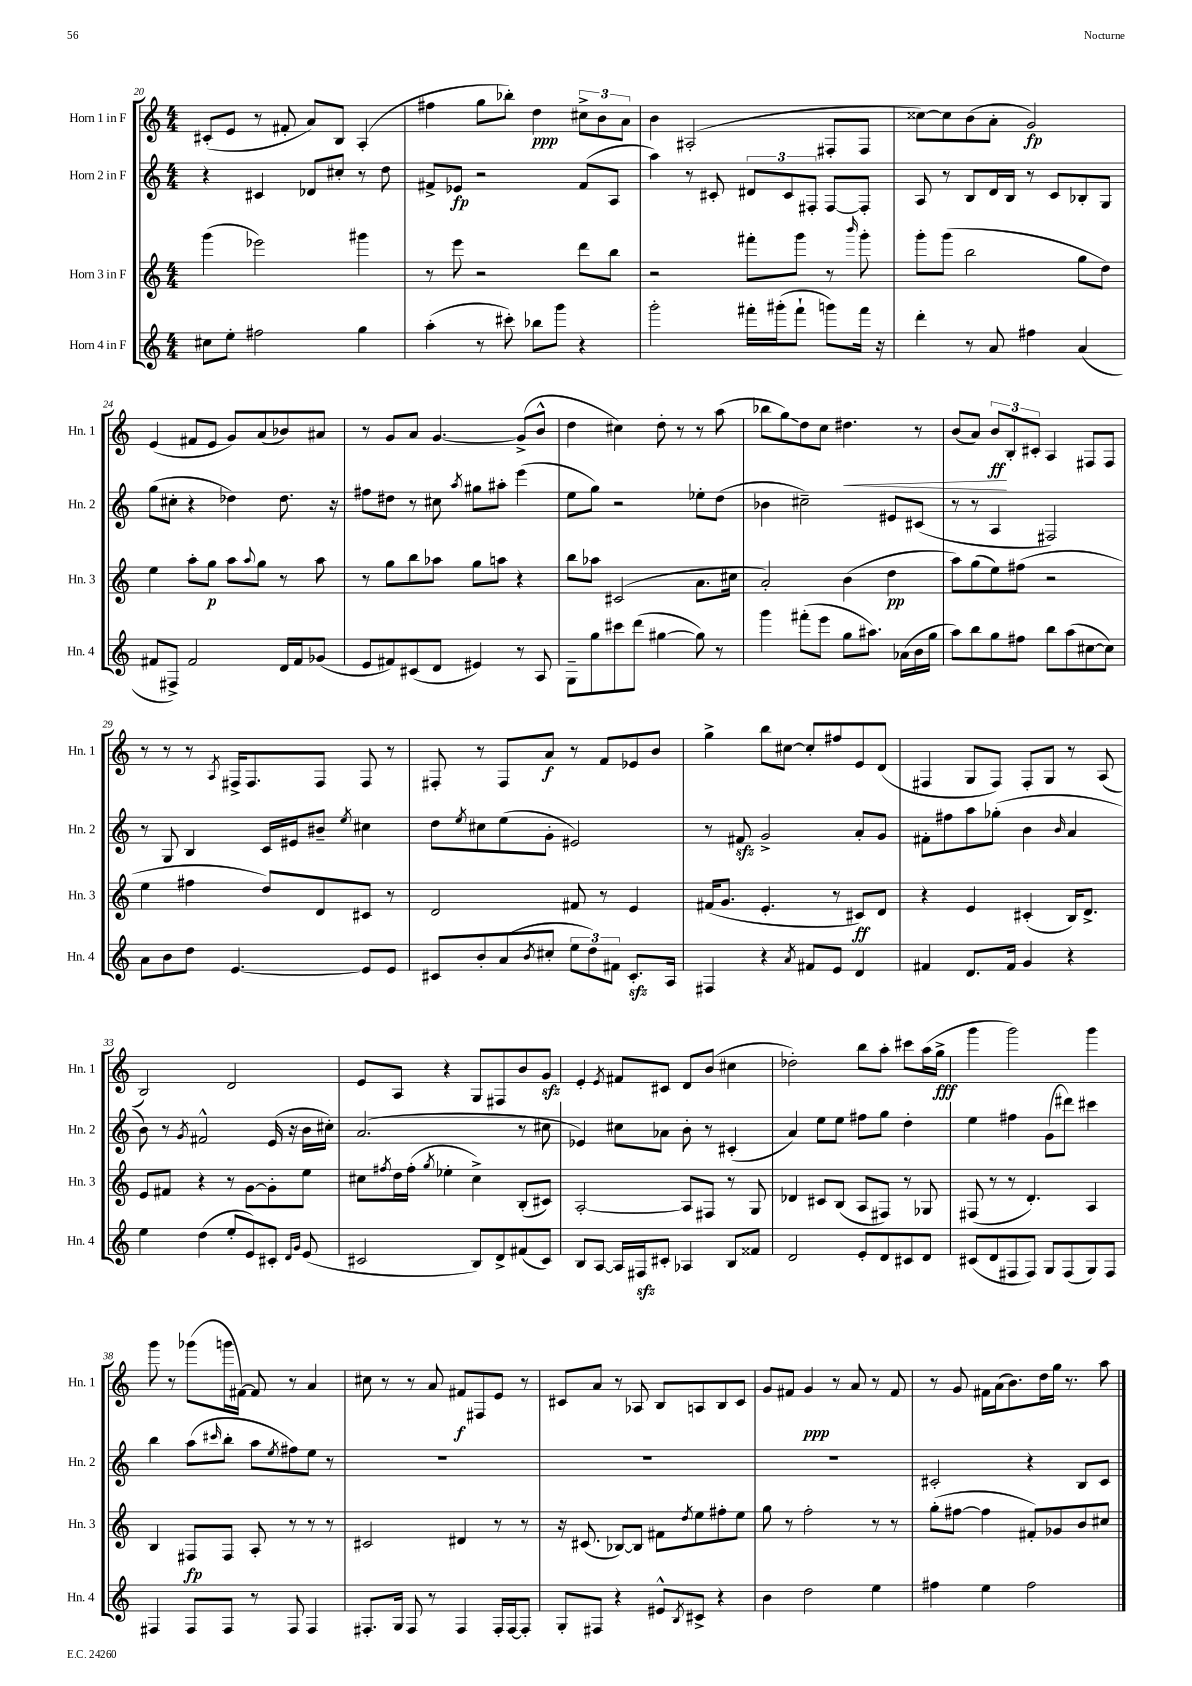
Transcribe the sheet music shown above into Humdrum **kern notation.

**kern	**kern	**kern	**kern
*staff4	*staff3	*staff2	*staff1
*clefG2	*clefG2	*clefG2	*clefG2
*k[]	*k[]	*k[]	*k[]
*M4/4	*M4/4	*M4/4	*M4/4
8cc#	(4ggg	4r	(8c#'
8ee'	.	.	8e
2ff#	2eee-)	4c#	8r
.	.	.	8f#'
.	.	8d-	8a)
.	.	8cc#'	8B
4gg	4ggg#	8r	(4A'
.	.	8dd	.
=	=	=	=
(4aa'	8r	8f#^	4ff#
.	8eee	8e-	.
8r	2r	2r	8gg
8ccc#')	.	.	8bb-')
8bb-	.	.	4dd
8ggg	.	.	.
4r	8ddd	(8f#	12cc#^
.	.	.	12b
.	8bb	8A	.
.	.	.	12a
=	=	=	=
2ggg'	2r	4aa)	4b
.	.	8r	(2A#'
.	.	8c#'	.
16fff#'	8fff#'	12d#	.
(16ggg#'	.	.	.
.	.	12c#	.
8fff#`	8ggg	.	.
.	.	12F#'	.
8ggg)	8r	[8F#	8F#'
.	16qqbbb	.	.
16fff#	8ggg'	8F#']	8F#
16r	.	.	.
=	=	=	=
4ddd'	8ggg'	8A	[8cc##)
.	(8ggg	8r	8cc##]
8r	2bb	8B	(8b
8a	.	16d	8a'
.	.	16B	.
4ff#	.	8r	2g)
.	.	8c	.
(4a	8gg	8B-'	.
.	8dd)	8G	.
=	=	=	=
8f#	4ee	(8gg	(4e
8F#^)	.	8cc#'	.
2f#	8aa'	4r	8f#
.	8gg	.	8e
.	8aa	4dd-)	8g)
.	8qqaa	.	.
.	8gg	.	(8a
16d	8r	8.dd-	8b-)
16f#	.	.	.
(8g-	8aa	.	8a#
.	.	16r	.
=	=	=	=
8e	8r	8ff#	8r
8f#)	8gg	8dd#	8g
(8c#	8bb	8r	8a
8d	8aa-	8cc#	[4.g
.	.	8qaa	.
4e#)	8gg	8gg#	.
.	8aa	8aa#'	.
8r	4r	(4eee	(8g^]
8A	.	.	8b^^
=	=	=	=
8G~	8bb	8ee	4dd
8gg	8aa-	8gg)	.
8ccc#	(2c#	2r	4cc#)
(8ddd	.	.	.
[4gg#	.	.	8dd'
.	.	.	8r
8gg#])	8.a	8ee-'	8r
8r	.	(8dd	(8aa
.	16cc#	.	.
=	=	=	=
4ggg	2a')	4b-	8bb-
.	.	.	8gg)
(8fff#'	.	2cc#~)	8dd
8eee	.	.	8cc
8gg	(4b	.	4.dd#
8.aa#)	.	.	.
.	4dd	8e#	.
(16a-	.	.	.
16b	.	(8c#	8r
16gg	.	.	.
=	=	=	=
8aa)	8aa)	8r	(8b
8bb	(8gg	8r	8a)
8gg	8ee)	4A	12b
.	.	.	12B'
8ff#	(8ff#	.	.
.	.	.	12c#'
8bb	2r	2F#)	4A
(8aa	.	.	.
[8cc#	.	.	8F#
8cc#])	.	.	8F#
=	=	=	=
8a	4ee	8r	8r
8b	.	8G	8r
8dd	4ff#	4B	8r
.	.	.	8qA
[4.e	.	.	16F#^
.	.	.	8.F#
.	8dd)	16c	.
.	.	16e#	.
.	8d	8b#~	8F#
.	.	8qee	.
8e]	8c#	4cc#	8F#
8e	8r	.	8r
=	=	=	=
8c#	2d	8dd	8F#'
.	.	8qee	.
8b'	.	8cc#	8r
(8a	.	(8ee	8F#
8qb	.	.	.
8cc#'	.	8g'	8a
12ee	8f#	2e#)	8r
12dd)	.	.	.
.	8r	.	8f
12f#	.	.	.
8.c#'	4e	.	8e-
.	.	.	8b
16A	.	.	.
=	=	=	=
4F#	(16f#	8r	4gg^
.	8.g	.	.
.	.	8f#	.
4r	4.e'	2g^	8bb
.	.	.	[8cc#
8qa	.	.	.
8f#	.	.	8cc#']
8e	8r	.	8ff#
4d	8c#)	8a'	8e
.	8d	8g	(8d
=	=	=	=
4f#	4r	8f#'	4F#
.	.	8ff#	.
8.d	4e	8aa	8G
.	.	(8gg-'	8F#)
16f#	.	.	.
4g	(4c#'	4b	8F#'
.	.	.	8G
.	.	16qqb	.
4r	16B)	4a	8r
.	8.d^	.	.
.	.	.	(8A
=	=	=	=
4ee	8e	8b)	2B)
.	8f#	8r	.
.	.	8qg	.
(4dd	4r	2f#^^	.
8ee'	8r	.	2d
8e)	[8g	.	.
8c#'	8g']	(16e	.
.	.	16r	.
16qqd	.	.	.
16qqg	.	.	.
(8e	8ee	16b	.
.	.	16cc#')	.
=	=	=	=
2c#	8cc#	(2.a	8e
.	8qff#	.	.
.	16dd	.	8A
.	(16ff#'	.	.
.	8qgg	.	.
.	4ee-'	.	4r
8B)	4cc#^)	.	8G
8d^	.	.	8F#
(8f#	(8B'	8r	8b
8c#)	8c#)	8cc#	8g
=	=	=	=
8B	[2A'	4e-)	4e'
[8A	.	.	.
.	.	.	8qe
16A]	.	8cc#	8f#
16F#	.	.	.
8c#'	.	8a-	8c#
4A-	8A]	8b'	8d
.	8F#	8r	(8b
8B	8r	(4c#'	4cc#
8f##	8G	.	.
=	=	=	=
2d	4d-	4a)	2dd-')
.	8c#	8ee	.
.	(8B	8ee	.
8e'	8A	8ff#	8bb
8d	8F#)	8gg	8aa'
8c#	8r	4dd'	8ccc#
8d	8G-	.	(16aa
.	.	.	16gg^
=	=	=	=
(8c#	(8F#	4ee	4ggg
8d	8r	.	.
8F#	8r	4ff#	2ggg)
8F#)	4.d')	.	.
8G	.	(8g	.
(8F#	.	8ddd#)	.
8G)	4A	4ccc#	4ggg
8F#	.	.	.
=	=	=	=
4F#	4B	4bb	8ggg
.	.	.	8r
8F#	8F#	(8aa	(8ggg-
.	.	16qqccc#	.
8F#	8F#	8bb'	16ggg
.	.	.	[16f#)
8r	8A'	8aa	8f#]
.	.	8qee	.
8F#	8r	8ff#)	8r
4F#	8r	8ee	4a
.	8r	8r	.
=	=	=	=
8.F#'	2c#	1r	8cc#
.	.	.	8r
16G	.	.	.
8F#	.	.	8r
8r	.	.	8a
4F#	4d#	.	8f#
.	.	.	8F#
16F#'	8r	.	8e
[16F#	.	.	.
8F#']	8r	.	8r
=	=	=	=
8G'	16r	1r	8c#
.	(8.c#	.	.
8F#	.	.	8a
4r	[8B-)	.	8r
.	8B-]	.	8A-
8e#^^	8f#	.	8B
8qB	8qdd	.	.
8c#^	8ee	.	8A
4r	8ff#'	.	8B
.	8ee	.	8c#
=	=	=	=
4b	8gg	1r	8g
.	8r	.	8f#
2dd	2ff'	.	4g
.	.	.	8r
.	.	.	8a
4ee	8r	.	8r
.	8r	.	8f#
=	=	=	=
4ff#	(8gg'	2c#'	8r
.	[8ff#	.	8g
4ee	4ff#]	.	16f#
.	.	.	(16a
.	.	.	8.b)
2ff#	8f#')	4r	.
.	.	.	16dd
.	8g-	.	16gg
.	.	.	8.r
.	8b	8B	.
.	8cc#	8c#	8aa
==	==	==	==
*-	*-	*-	*-
